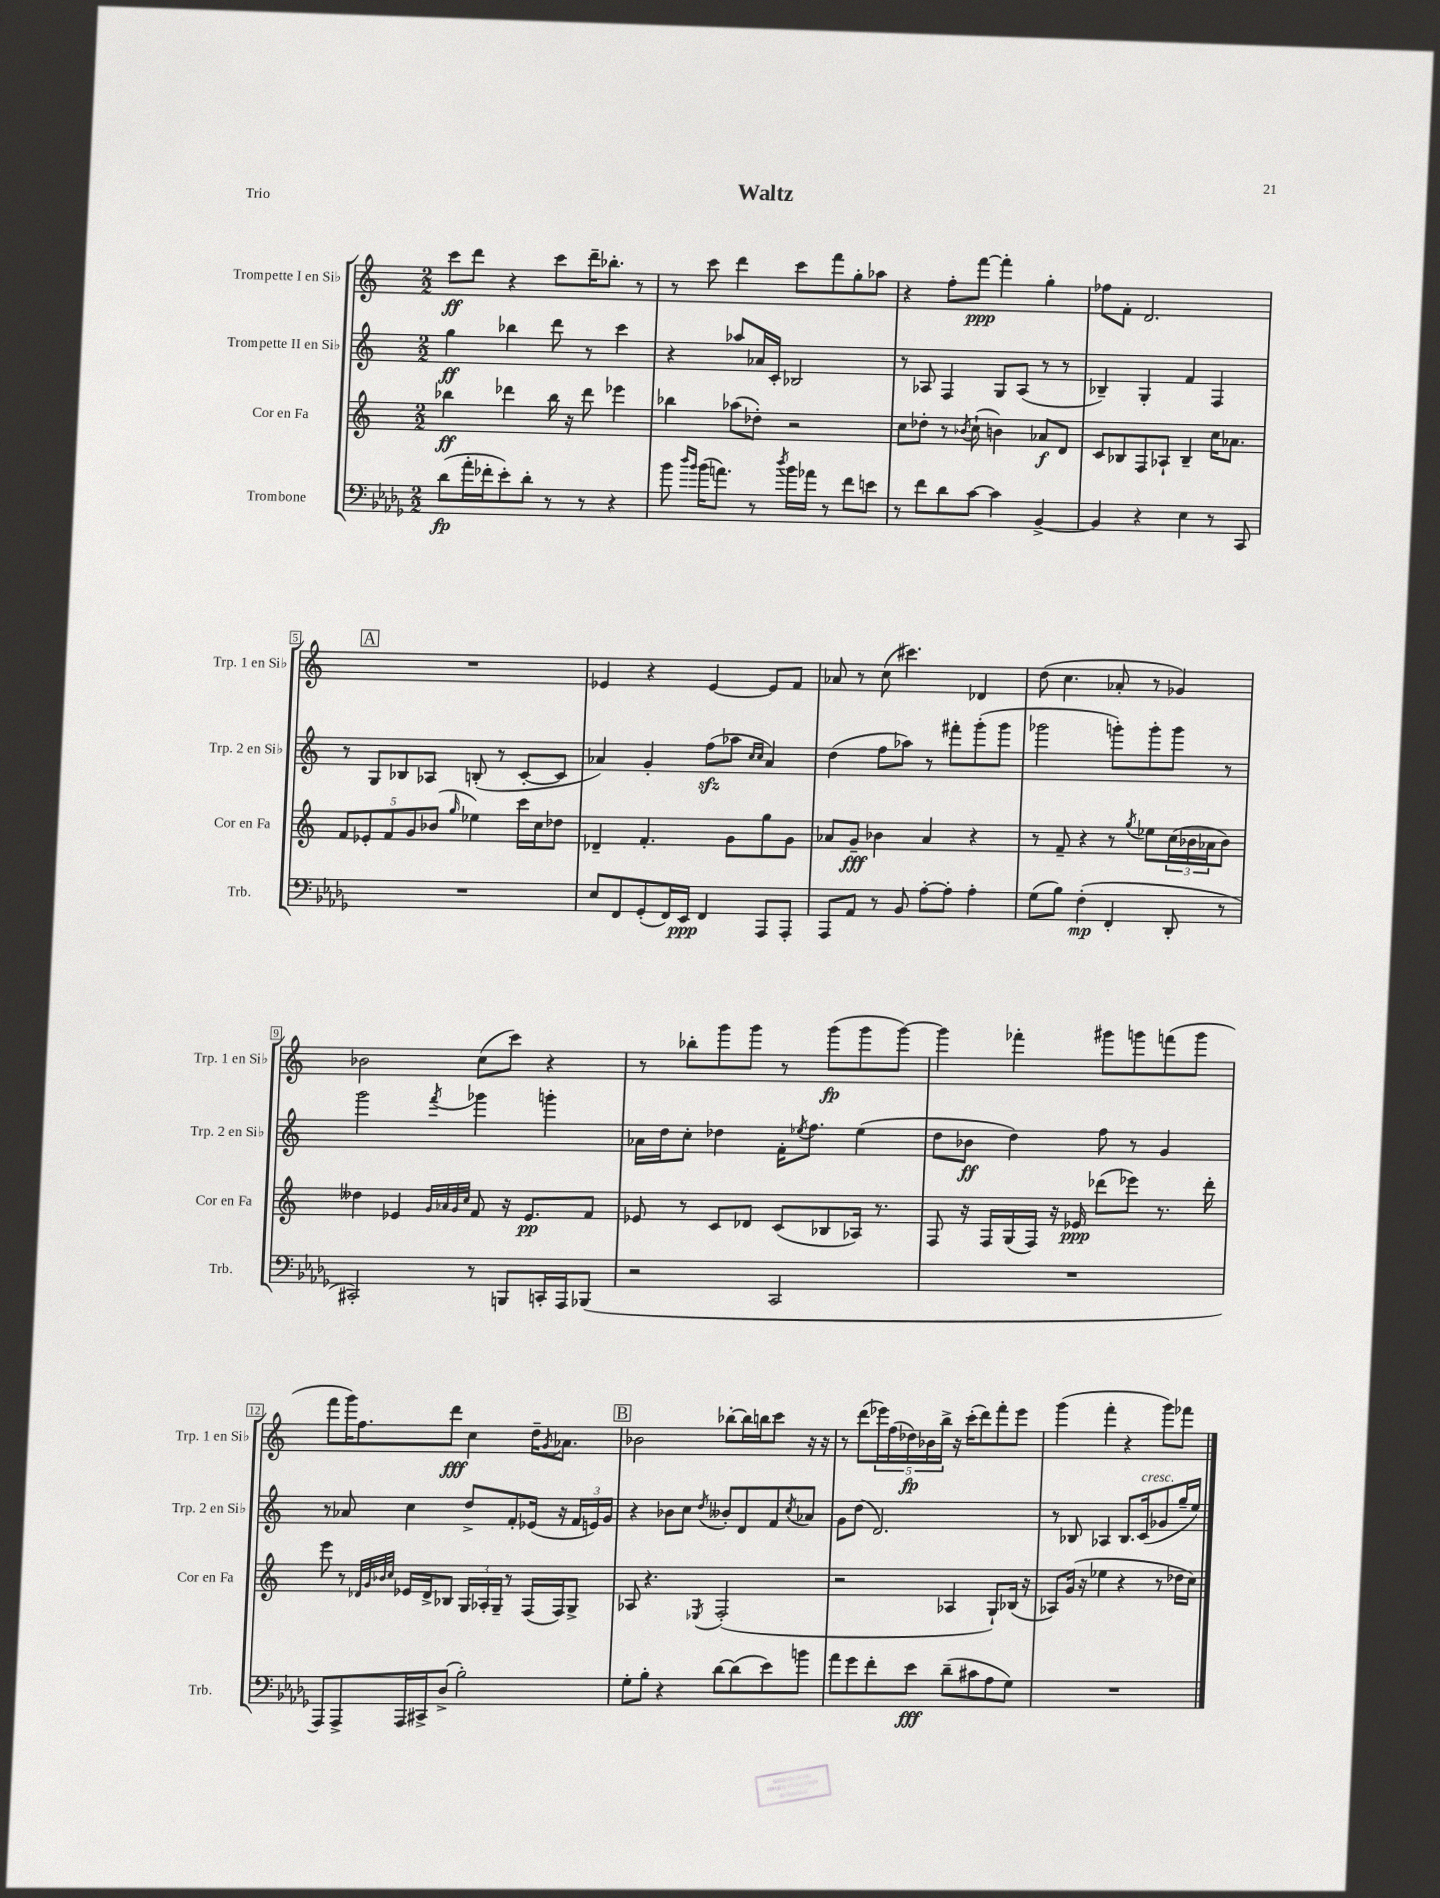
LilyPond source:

\header { title = "Waltz" piece = "Trio" }
<<
\new StaffGroup <<
\new Staff = "s0" \with { instrumentName = "Trompette I en Sib" shortInstrumentName = "Trp. 1 en Sib" } {
    \clef treble \key c \major \numericTimeSignature \time 2/2
    c'''8\ff d'''8 r4 c'''8 d'''16-- bes''8.-. r8 |
    r8 c'''8 d'''4 c'''8 f'''8 g''8-. aes''8 |
    r4 f''8-. f'''8~\ppp f'''4-. g''4-. |
    fes''8 f'8-. d'2. |
    \mark \markup { \box "A" } R1 |
    ees'4 r4 ees'4~ ees'8 f'8 |
    aes'8 r8 c''8( cis'''4.) des'4 |
    d''8( c''4. aes'8-. r8 ges'4) |
    bes'2 c''8( c'''8) r4 |
    r8 bes''8-. g'''8 g'''8 r8 g'''8\fp( g'''8 g'''8~) |
    g'''4 fes'''4-. gis'''8 g'''8 f'''8( g'''8 |
    f'''8 g'''16) f''8. d'''8\fff c''4 d''16-- \acciaccatura { g'8 } aes'8. |
    \mark \markup { \box "B" } bes'2 bes''8~-. bes''16 b''16 c'''8 r16 r16 |
    r8 d'''8( \tuplet 5/4 { ees'''16) f''16( des''16\fp) bes'16 b''16-> } r16 c'''16-.( d'''8) f'''8-. ees'''8 |
    g'''4( f'''4-. r4 g'''8) fes'''8 \bar "|." |
}
\new Staff = "s1" \with { instrumentName = "Trompette II en Sib" shortInstrumentName = "Trp. 2 en Sib" } {
    \clef treble \key c \major \numericTimeSignature \time 2/2
    g''4\ff bes''4 d'''8 r8 c'''4 |
    r4 aes''8 aes'16 c'16-. bes2 |
    r8 aes8 f4 g8 aes8( r8 r8 |
    bes4--) g4-. f'4 f4 |
    \mark \markup { \box "A" } r8 g8 bes8 aes8 b8-.( r8 c'8~-. c'8 |
    aes'4) g'4-. f''8\sfz( aes''8 \grace { c''16 c''16 } aes'4) |
    d''4( f''8 aes''8) r8 fis'''8-. g'''8-.( g'''8 |
    ges'''2 g'''8-.) g'''8-. g'''8 r8 |
    g'''2 \acciaccatura { f'''8 } ges'''4 g'''4-. |
    aes'16 d''16 c''8-. des''4 f'16-. \acciaccatura { ees''8 } f''8. ees''4( |
    d''8 bes'8\ff d''4) f''8 r8 g'4 |
    r8 aes'8 c''4 d''8-> f'8-. ees'16( r16 \tuplet 3/2 { f'16 e'16) g'16 } |
    \mark \markup { \box "B" } r4 bes'8 c''8 \acciaccatura { d''8 } beses'8-. d'8 f'8 \acciaccatura { c''8 } aes'8 |
    g'8 d''8( d'2.) |
    r8 bes8 aes4 bes8. c'16^\markup { \italic "cresc." }( ges'8 g''16-- e''16) \bar "|." |
}
\new Staff = "s2" \with { instrumentName = "Cor en Fa" shortInstrumentName = "Cor en Fa" } {
    \clef treble \key c \major \numericTimeSignature \time 2/2
    bes''4\ff des'''4 bes''16 r16 des'''8 ees'''4 |
    bes''4 aes''8( des''8-.) r2 |
    c''8 des''8-. r8 \acciaccatura { bes'8 } c''8-!( b'4) aes'8\f d'8 |
    c'8 bes8 f8 aes8-! bes4-- c''16 aes'8. |
    \mark \markup { \box "A" } \tuplet 5/4 { f'8 ees'8-. f'8 g'8 bes'8( } \grace { g''16 } ees''4) c'''16 c''16 des''8 |
    des'4-- f'4.-. g'8 g''8 g'8 |
    aes'8 g'8--\fff bes'4 aes'4 r4 |
    r8 f'8-- r4 r8 \acciaccatura { g''8 } ees''8 \tuplet 3/2 { c''16( bes'16 aes'16 } bes'8) |
    deses''4 ees'4 \grace { g'32 aes'32 g'32 c''32 } f'8 r16 ees'8.\pp f'8 |
    ees'8 r8 c'8 des'8 c'8( bes8 aes16) r8. |
    f8 r16 f16 g16( f16) r16 ees'16\ppp des'''8( ees'''8) r8. des'''16-. |
    e'''8 r8 \grace { des'32 g'32 bes'32 c''32 } ees'16 des'16-> bes8 \tuplet 3/2 { g16 aes16-. g16-- } r8 f16( f16) g8-> |
    \mark \markup { \box "B" } aes8 r4. \acciaccatura { ees8 } f2-.( |
    r2 aes4 g8-!) bes16( r16 |
    aes8) g'16( r16 ees''4 r4 r8 des''16 c''16) \bar "|." |
}
\new Staff = "s3" \with { instrumentName = "Trombone" shortInstrumentName = "Trb." } {
    \clef bass \key des \major \numericTimeSignature \time 2/2
    des'8\fp( aes'16-. fes'16-. ees'8-.) des'8-. r8 r8 r4 |
    bes'8 \grace { des''16 bes'16 } bes'16( a'8.) r8 \acciaccatura { des''8 } bes'16 aes'16 r8 f'8 e'8 |
    r8 f'8 des'8 c'8~ c'4 bes,4~-> |
    bes,4 r4 ees4 r8 c,8 |
    \mark \markup { \box "A" } R1 |
    ees8 f,8 ges,8-.( f,16) ees,16\ppp f,4 aes,,8 aes,,8-. |
    aes,,8 aes,8 r8 bes,8 aes8~-. aes8-. aes4-. |
    ges8( bes8) f4-.\mp( f,4-. des,8-. r8 |
    cis,2-.) r8 b,,8 c,16-. aes,,16 bes,,8( |
    r2 c,2 |
    R1 |
    aes,,8) aes,,8-> aes,,16 cis,16-> des8->( bes2-.) |
    \mark \markup { \box "B" } ges8-. bes8-. r4 des'8~ des'8( ees'8) b'8 |
    aes'8 ges'8 f'8-. ees'8\fff des'8--( cis'8 aes8 ges8) |
    R1 \bar "|." |
}
>>
>>
\layout { \context { \Score \override BarNumber.stencil = #(make-stencil-boxer 0.1 0.3 ly:text-interface::print) } }
